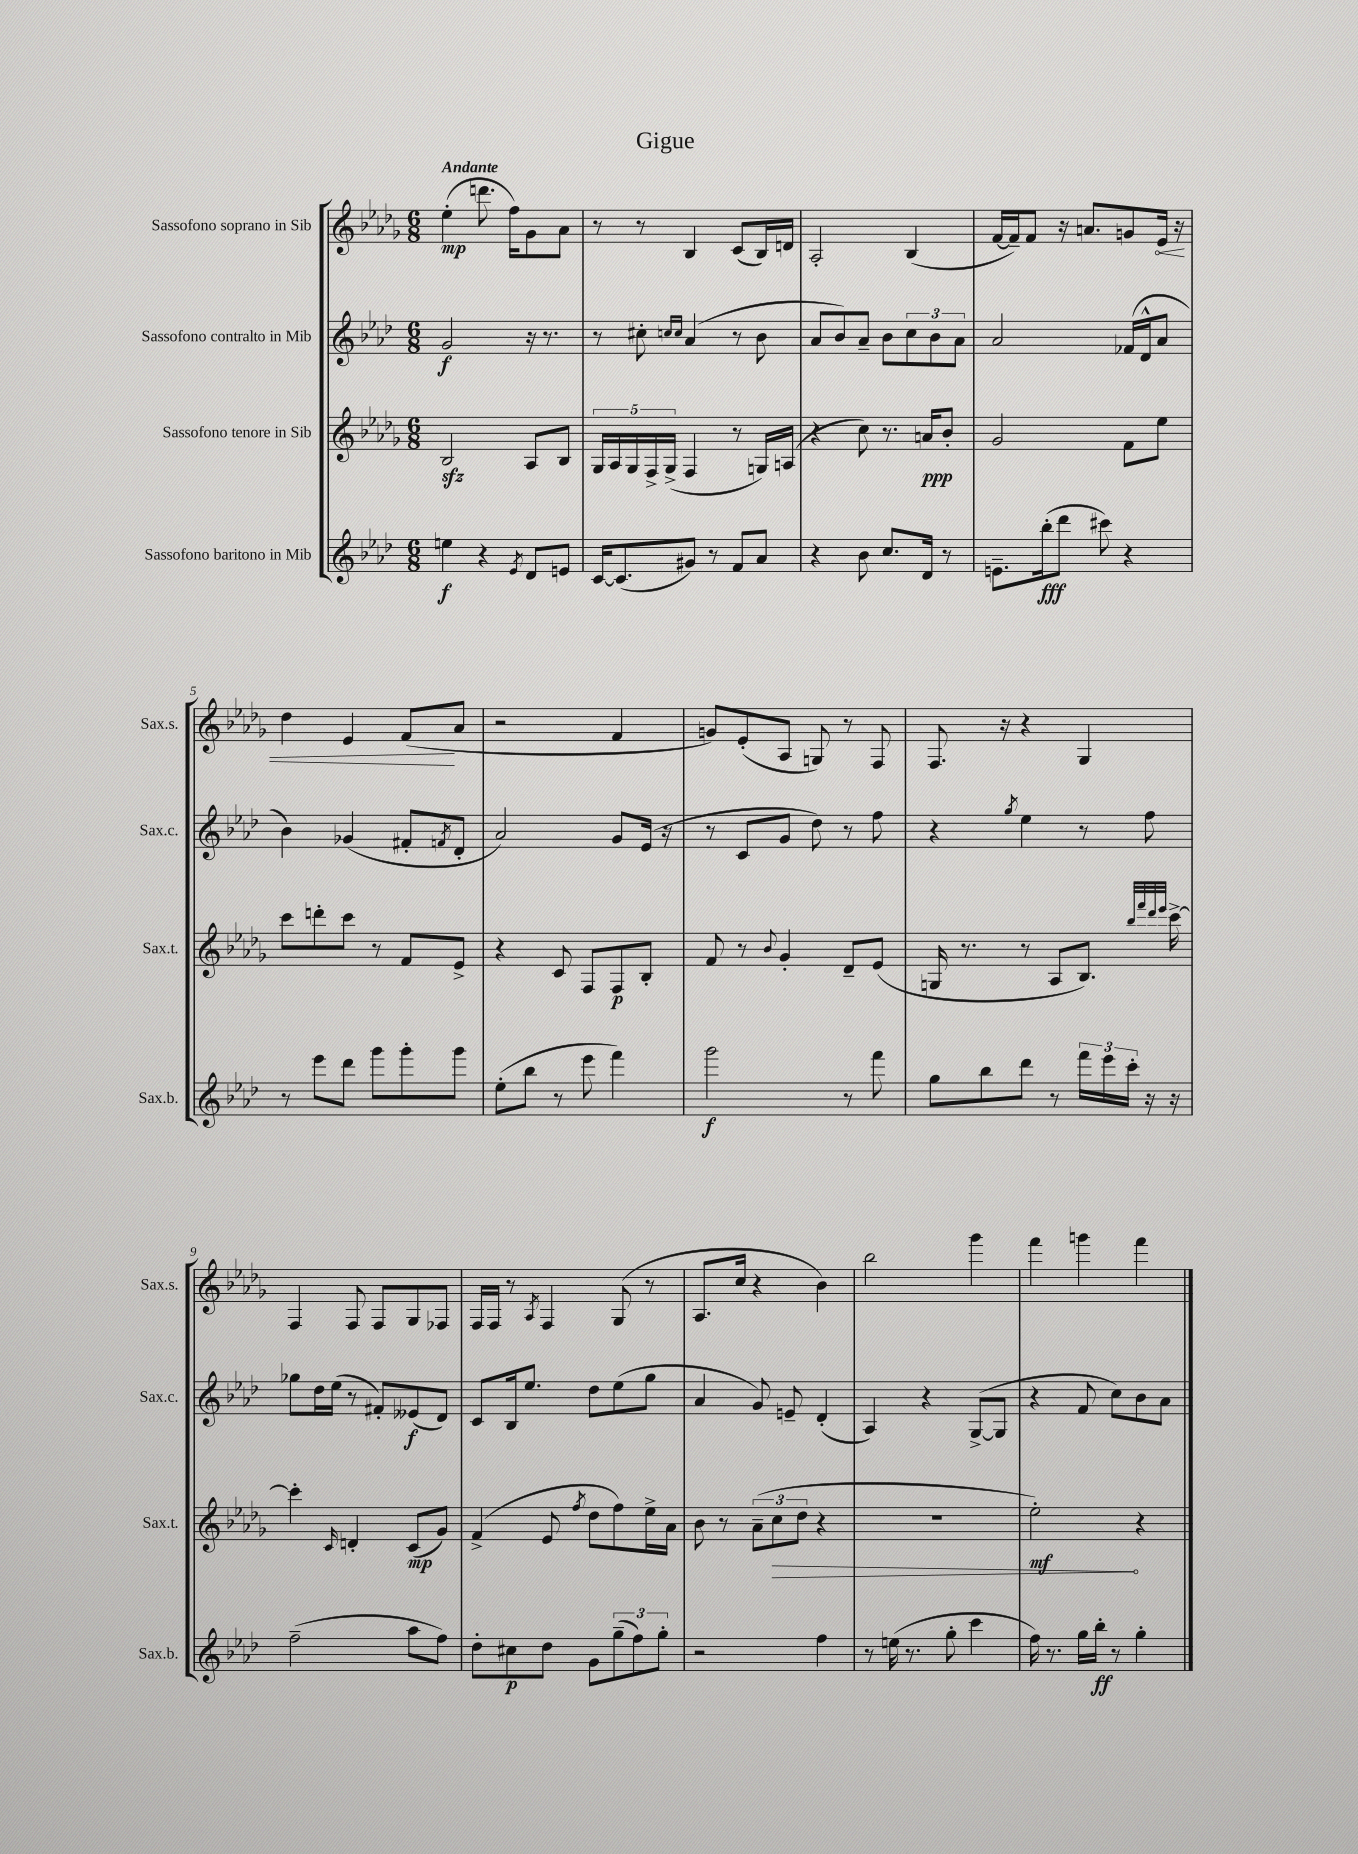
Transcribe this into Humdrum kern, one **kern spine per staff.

**kern	**kern	**kern	**kern
*staff4	*staff3	*staff2	*staff1
*clefG2	*clefG2	*clefG2	*clefG2
*k[b-e-a-d-]	*k[b-e-a-d-g-]	*k[b-e-a-d-]	*k[b-e-a-d-g-]
*M6/8	*M6/8	*M6/8	*M6/8
4ee	2B-	2g	(4ee-'
4r	.	.	8.ddd
.	.	.	16ff)
8qe-	.	.	.
8d-	8A-	16r	8g-
.	.	8.r	.
8e	8B-	.	8a-
=	=	=	=
[16c	20G-	8r	8r
.	20A-	.	.
(8.c]	.	.	.
.	20G-	.	.
.	.	8cc#'	8r
.	20F^	.	.
.	(20G-^	.	.
.	.	16qqcc	.
.	.	16qqcc	.
8g#)	4F	(4a-	4B-
8r	.	.	.
8f	8r	8r	(8c
8a-	16G)	8b-	16B-)
.	(16A	.	16d
=	=	=	=
4r	4r	8a-	2A-'
.	.	8b-)	.
8b-	8cc)	8a-~	.
8.cc	8.r	8b-	.
.	.	12cc	(4B-
16d-	16a	.	.
.	.	12b-	.
8r	8b-'	.	.
.	.	12a-	.
=	=	=	=
8.e~	2g-	2a-	[16f
.	.	.	16f~])
.	.	.	8f
(16bb-'	.	.	.
8ddd-	.	.	16r
.	.	.	8.a
8ccc#)	.	.	.
4r	8f	(16f-	8g
.	.	16d-^^	.
.	8ee-	8a-	16e-
.	.	.	16r
=	=	=	=
8r	8ccc	4b-)	4dd-
8eee-	8ddd'	.	.
8ddd-	8ccc	(4g-	4e-
8ggg	8r	.	.
8ggg'	8f	8f#'	(8f
.	.	8qf	.
8ggg	8e-^	8d-'	8a-
=	=	=	=
(8ee-'	4r	2a-)	2r
8bb-	.	.	.
8r	8c	.	.
8eee-	8F	.	.
4fff)	8F	8g	4f
.	8B-'	(16e-	.
.	.	16r	.
=	=	=	=
2ggg	8f	8r	8g)
.	8r	8c	(8e-'
.	8qqb-	.	.
.	4g-'	8g	8A-
.	.	8dd-)	8G)
8r	8d-~	8r	8r
8fff	(8e-	8ff	8F
=	=	=	=
8gg	16G	4r	8.F
.	8.r	.	.
8bb-	.	.	.
.	.	.	16r
.	.	8qgg	.
8ddd-	8r	4ee-	4r
8r	8A-	.	.
24fff	8.B-)	8r	4G-
24eee-	.	.	.
24ccc'	.	.	.
16r	.	8ff	.
.	32qqbb-	.	.
.	32qqfff	.	.
.	32qqddd-	.	.
.	32qqeee-	.	.
16r	[16ccc^	.	.
=	=	=	=
(2ff~	4ccc']	8gg-	4F
.	.	16dd-	.
.	.	(16ee-	.
.	16qqc	.	.
.	4d'	8r	8F
.	.	8f#')	8F
8aa-	(8c	(8e--	8G-
8ff)	8g-)	8d-)	8F-
=	=	=	=
8dd-'	(4f^	8c	16F
.	.	.	16F
8cc#	.	16B-	8r
.	.	8.ee-	.
.	.	.	8qA-
8dd-	8e-	.	4F
.	8qff	.	.
8g	8dd-	8dd-	.
(12gg~	8ff)	(8ee-	(8G-
12ff)	.	.	.
.	16ee-^	8gg	8r
12gg'	.	.	.
.	16a-	.	.
=	=	=	=
2r	8b-	4a-	8.A-
.	8r	.	.
.	.	.	16cc
.	(12a-~	8g)	4r
.	12cc	.	.
.	.	8e~	.
.	12dd-	.	.
4ff	4r	(4d-'	4b-)
=	=	=	=
8r	2.r	4A-)	2bb-
(16ee	.	.	.
8.r	.	.	.
.	.	4r	.
8gg'	.	.	.
4ccc	.	([8G^	4ggg-
.	.	8G]	.
=	=	=	=
16ff)	2ee-')	4r	4fff
8.r	.	.	.
16gg	.	8f	4ggg
16bb-'	.	.	.
8r	.	8cc)	.
4gg'	4r	8b-	4fff
.	.	8a-	.
==	==	==	==
*-	*-	*-	*-
